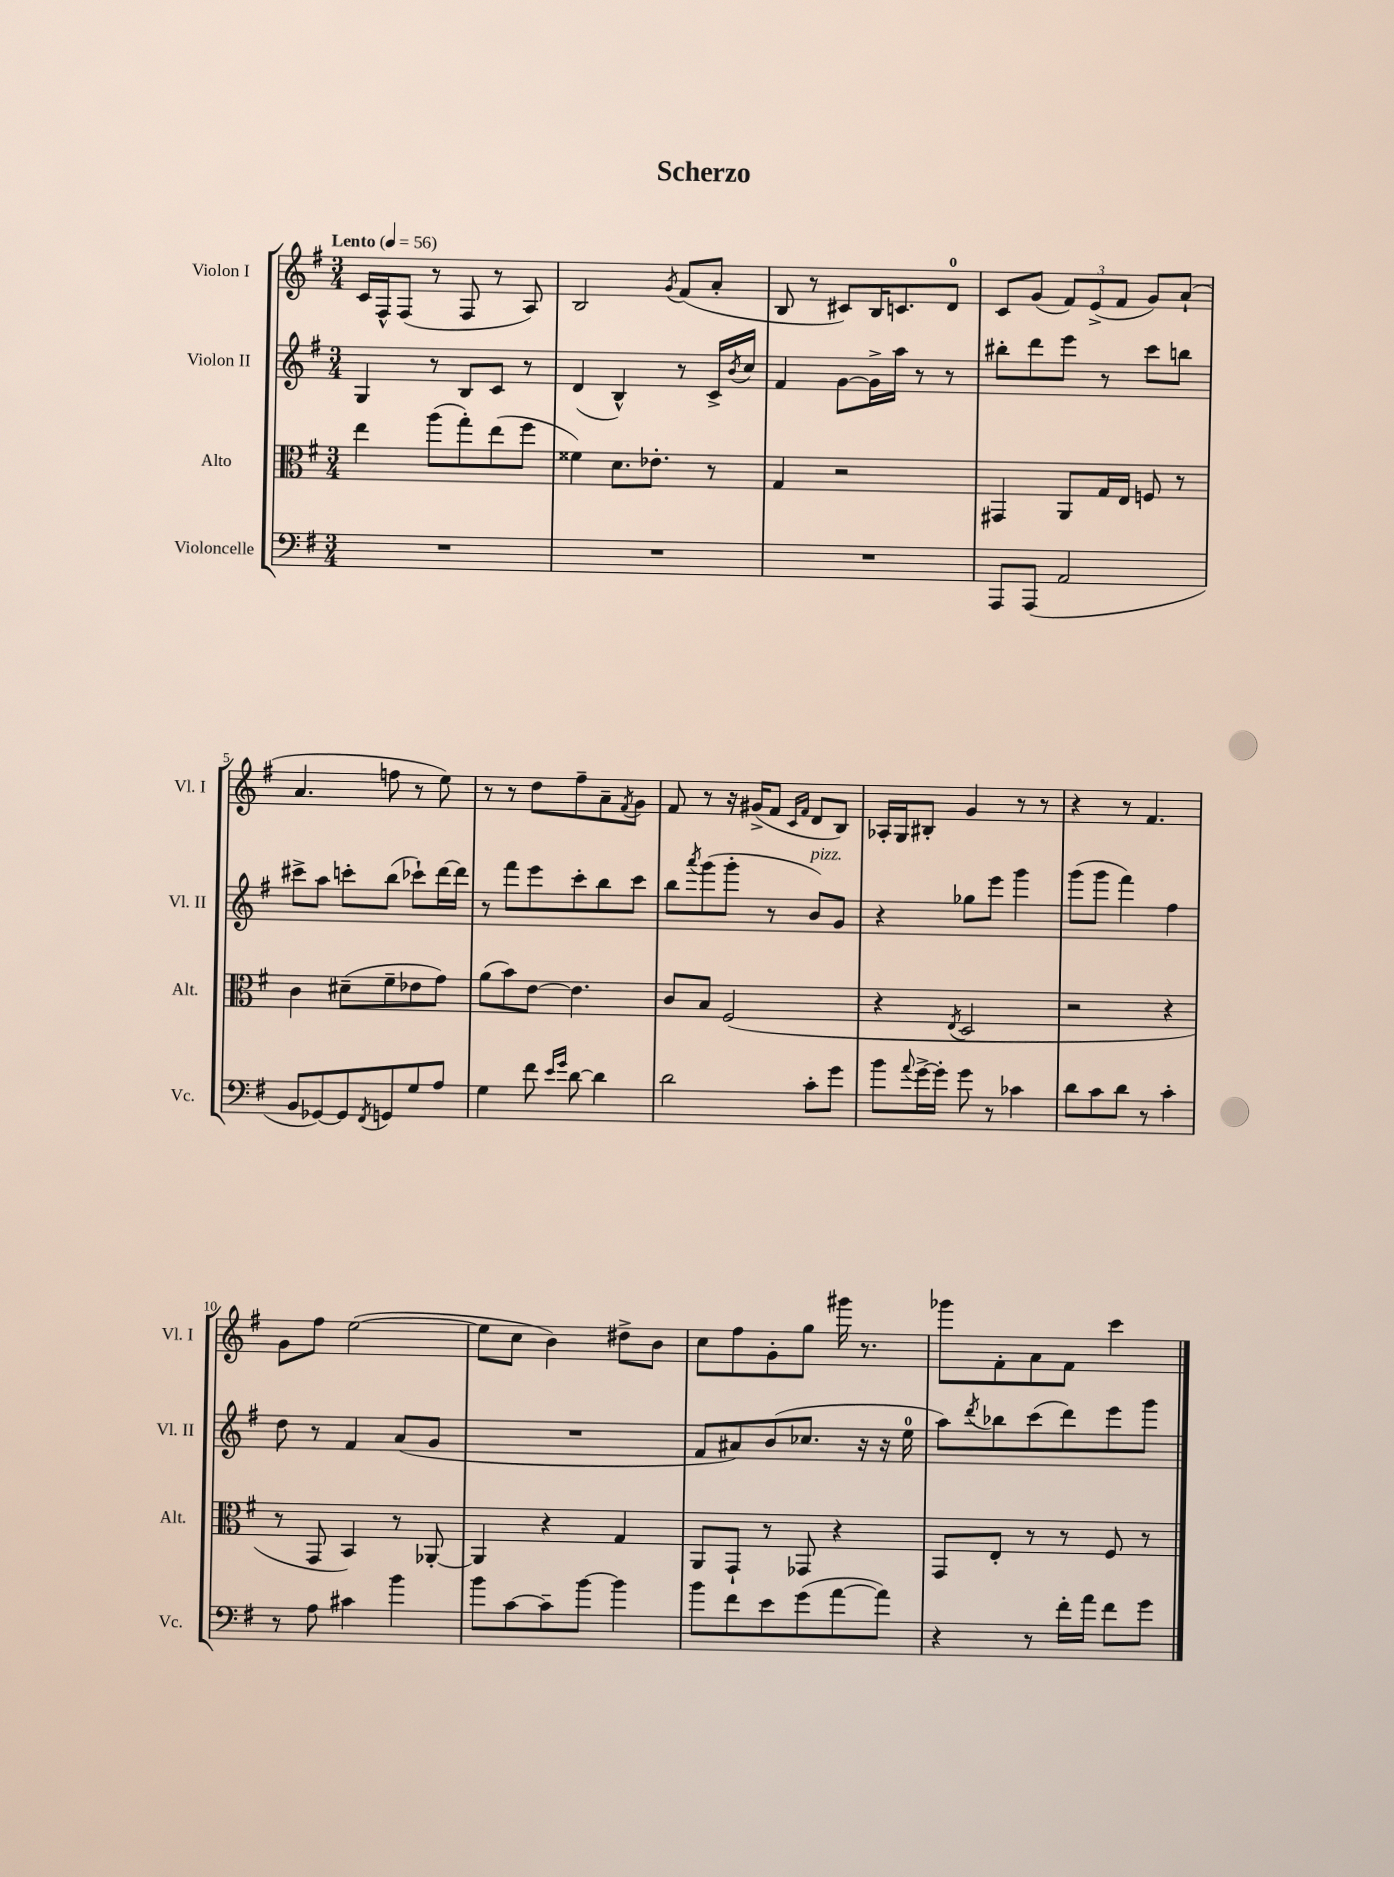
\header { title = "Scherzo" }
<<
\new StaffGroup <<
\new Staff = "s0" \with { instrumentName = "Violon I" shortInstrumentName = "Vl. I" } {
    \clef treble \key g \major \numericTimeSignature \time 3/4 \tempo "Lento" 4 = 56
    c'16 fis16-^ fis8( r8 fis8 r8 a8) |
    b2 \acciaccatura { g'8 } fis'8( a'8-. |
    b8 r8 cis'8) b16 c'8. d'8-0 |
    c'8 g'8( \tuplet 3/2 { fis'8) e'8->( fis'8 } g'8) a'8-!( |
    a'4. f''8 r8 e''8) |
    r8 r8 d''8 fis''8-- a'8-- \acciaccatura { fis'8 } g'8 |
    fis'8 r8 r16 gis'16->( fis'8 \grace { c'16 fis'16 } d'8 b8) |
    aes16-. g16 bis8-. g'4 r8 r8 |
    r4 r8 fis'4. |
    g'8 fis''8 e''2~( |
    e''8 c''8 b'4) dis''8-> b'8 |
    c''8 fis''8 g'8-. g''8 gis'''16 r8. |
    ges'''8 fis'8-. a'8 fis'8 c'''4 \bar "|." |
}
\new Staff = "s1" \with { instrumentName = "Violon II" shortInstrumentName = "Vl. II" } {
    \clef treble \key g \major \numericTimeSignature \time 3/4
    g4 r8 b8 c'8 r8 |
    d'4( b4-^) r8 c'16-> \acciaccatura { b'8 } c''16 |
    fis'4 g'8~ g'16-> a''16 r8 r8 |
    bis''8-. d'''8 e'''8 r8 c'''8 b''8 |
    cis'''8-> a''8 c'''8-. b''8( ces'''8-!) d'''16~ d'''16 |
    r8 fis'''8 e'''8 c'''8-. b''8 c'''8 |
    b''8 \acciaccatura { a'''8 } g'''8( g'''8-. r8 b'8^\markup { \italic "pizz." }) g'8 |
    r4 ges''8 e'''8 g'''4 |
    g'''8( g'''8 fis'''4) fis''4 |
    d''8 r8 fis'4 a'8( g'8 |
    R2. |
    fis'8 ais'8) b'8( ces''8. r16 r16 e''16-0 |
    a''8) \acciaccatura { d'''8 } bes''8 c'''8( d'''8) e'''8 g'''8 \bar "|." |
}
\new Staff = "s2" \with { instrumentName = "Alto" shortInstrumentName = "Alt." } {
    \clef alto \key g \major \numericTimeSignature \time 3/4
    e''4 a''8( g''8-.) e''8( fis''8 |
    fisis'4) d'8. ees'8.-. r8 |
    g4 r2 |
    gis,4 a,8 g16 e16 f8 r8 |
    c'4 dis'8--( fis'8-- ees'8 g'8) |
    a'8( b'8) e'8~ e'4. |
    c'8 b8 fis2( |
    r4 \acciaccatura { e8 } d2 |
    r2 r4 |
    r8 g,8 b,4) r8 aes,8~-. |
    aes,4 r4 g4 |
    a,8 g,8-! r8 ges,8 r4 |
    g,8 e8-. r8 r8 fis8 r8 \bar "|." |
}
\new Staff = "s3" \with { instrumentName = "Violoncelle" shortInstrumentName = "Vc." } {
    \clef bass \key g \major \numericTimeSignature \time 3/4
    R2. |
    R2. |
    R2. |
    a,,8 a,,8( a,2 |
    b,8 ges,8~) ges,8 \acciaccatura { fis,8 } g,8 g8 a8 |
    g4 fis'8 \grace { e'16 g'16 } d'8~ d'4 |
    d'2 c'8-. g'8 |
    b'8 \appoggiatura { a'8 } g'16~-> g'16-. g'8 r8 ces'4 |
    d'8 c'8 d'8 r8 c'4-. |
    r8 a8 cis'4 b'4 |
    b'8 c'8~ c'8-- b'8~ b'4 |
    b'8 fis'8 e'8 g'8( a'8~ a'8) |
    r4 r8 fis'16-. a'16 fis'8 g'8 \bar "|." |
}
>>
>>
